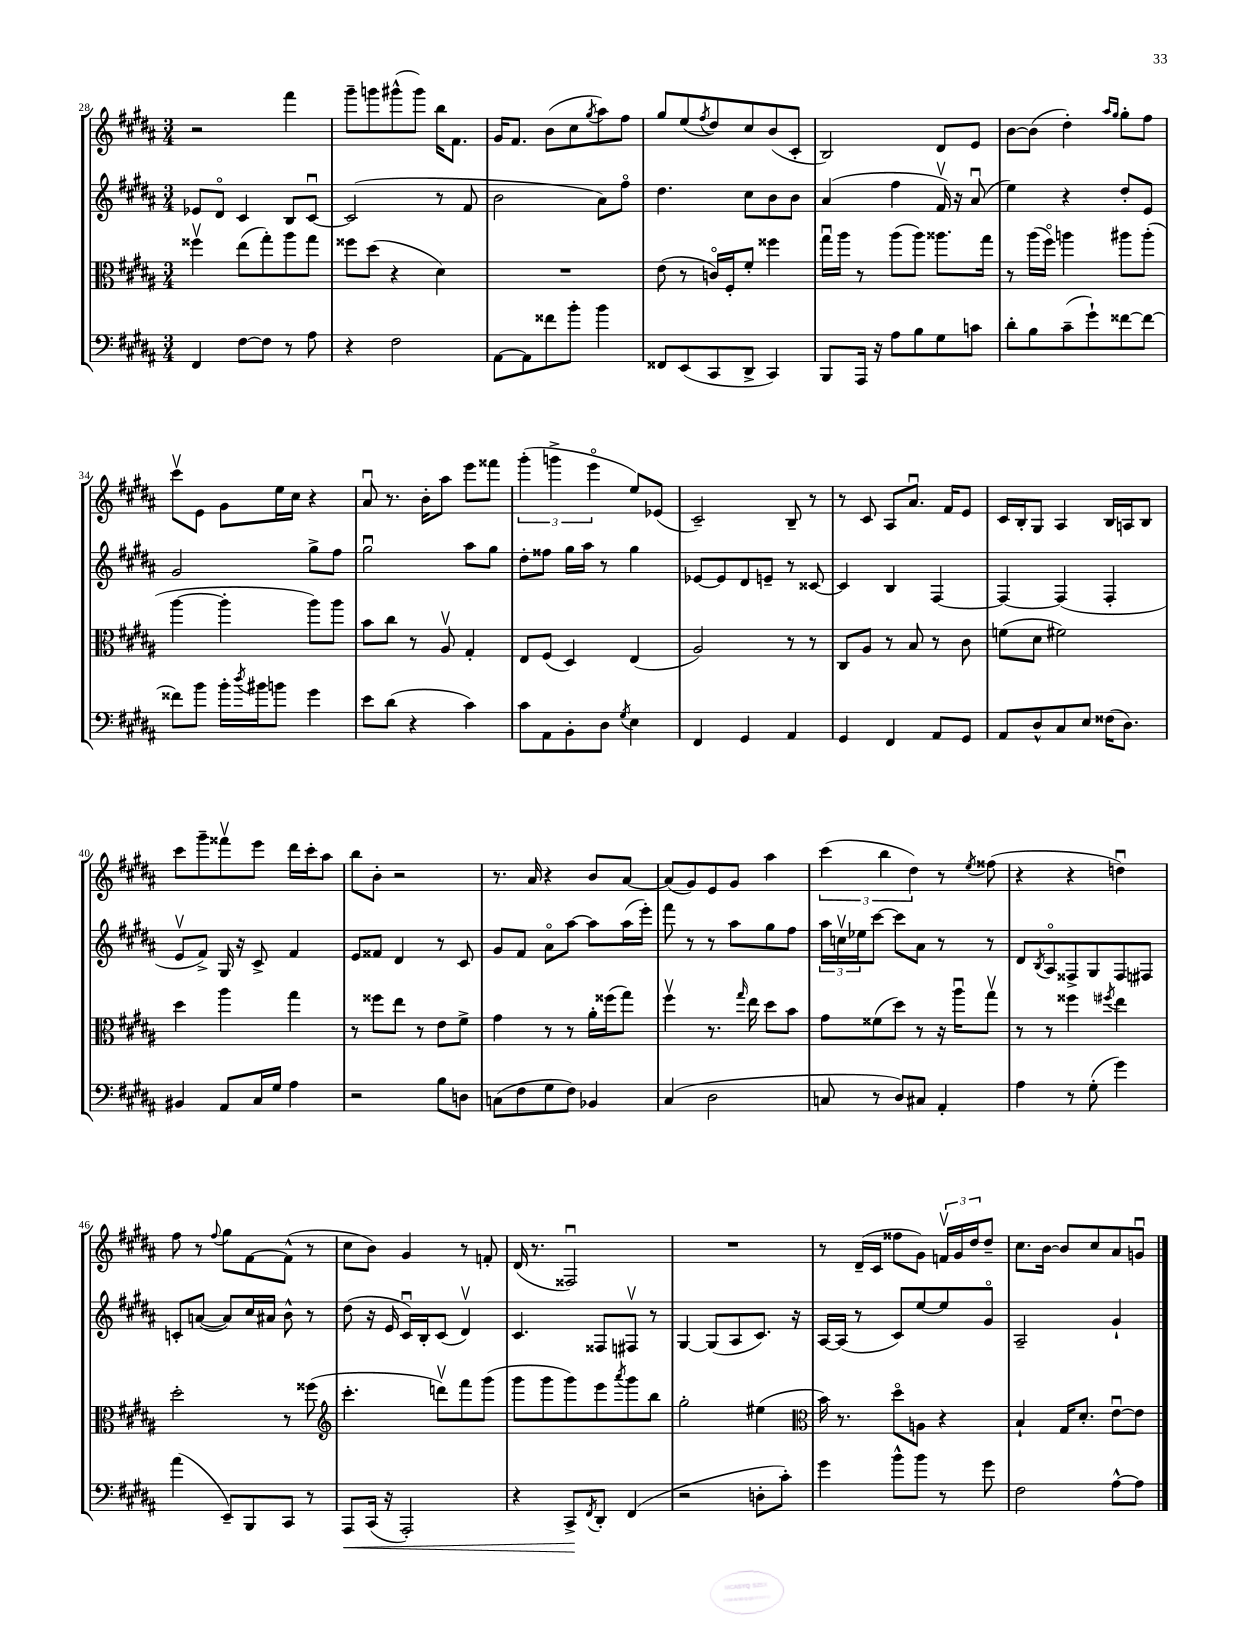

**kern	**kern	**kern	**kern
*staff4	*staff3	*staff2	*staff1
*clefF4	*clefC3	*clefG2	*clefG2
*k[f#c#g#d#a#]	*k[f#c#g#d#a#]	*k[f#c#g#d#a#]	*k[f#c#g#d#a#]
*M3/4	*M3/4	*M3/4	*M3/4
4FF#	4ff##v	8e-	2r
.	.	8d#o	.
[8F#	(8ee	4c#	.
8F#]	8gg#')	.	.
8r	8aa#	8B	4fff#
8A#	8gg#	[8c#u	.
=	=	=	=
4r	8ff##	(2c#]	8ggg#~
.	(8dd#	.	8ggg
2F#	4r	.	(8ggg#^^
.	.	.	8ggg#)
.	4d#)	8r	16bb
.	.	.	8.f#
.	.	8f#	.
=	=	=	=
[8AA#	2.r	2b	16g#
.	.	.	8.f#
8AA#]	.	.	.
8f##	.	.	(8b
8b'	.	.	8cc#
.	.	.	8qgg#
4b	.	8a#)	8aa#)
.	.	8ff#o	8ff#
=	=	=	=
8FF##	(8e	4.dd#	8gg#
(8EE	8r	.	(8ee
.	.	.	8qff#
8CC#	16co)	.	8dd#)
.	16F#'	.	.
8DD#^	8f#'	8cc#	8cc#
4CC#)	4ff##	8b	(8b
.	.	8b	8c#'
=	=	=	=
8BBB	16gg#u	(4a#	2B)
.	16aa#	.	.
16AAA#	8r	.	.
16r	.	.	.
8A#	(8aa#	4ff#	.
8B	8aa#)	.	.
8G#	8.aa##	16f#v)	8d#
.	.	16r	.
8c	.	(8a#u	8e
.	16gg#	.	.
=	=	=	=
8d#'	8r	4ee)	[8b
8B	(16aa#	.	(8b]
.	16ff#o)	.	.
(8c#~	4aa	4r	4dd#')
8g#`)	.	.	.
.	.	.	16qqaa#
.	.	.	16qqgg#
[8f##	8aa#	8dd#'	8gg#'
8f##_	(8aa#'	8e	8ff#
=	=	=	=
8f##]	[4aa#	2g#	8ccc#v
8b	.	.	8e
16b'	4aa#']	.	8g#
8qdd#	.	.	.
16b#	.	.	.
8b	.	.	16ee
.	.	.	16cc#
4g#	8aa#)	8gg#^	4r
.	8aa#	8ff#	.
=	=	=	=
8e	8b	2gg#u	8a#u
(8d#	8cc#	.	8.r
4r	8r	.	.
.	.	.	16b'
.	8A#v	.	8aa#
4c#)	4G#'	8aa#	8eee
.	.	8gg#	8fff##
=	=	=	=
8c#	8E	8dd#'	(6ggg#'
8AA#	(8F#	8ff##	.
.	.	.	6ggg^
8BB'	4D#)	16gg#	.
.	.	16aa#	.
.	.	.	6eeeo
8D#	.	8r	.
8qG#	.	.	.
4E	(4E	4gg#	8ee)
.	.	.	(8e-
=	=	=	=
4FF#	2A#)	[8e-	2c#~)
.	.	8e-]	.
4GG#	.	8d#	.
.	.	8e~	.
4AA#	8r	8r	8B~
.	8r	[8c##	8r
=	=	=	=
4GG#	8C#	4c##]	8r
.	8A#	.	8c#
4FF#	8r	4B	8A#
.	8B	.	8.a#u
8AA#	8r	[4F#	.
.	.	.	16f#
8GG#	8c#	.	8e
=	=	=	=
8AA#	(8f	4F#_	16c#
.	.	.	16B'
8D#^^	8d#	.	8G#
8C#	2f#)	(4F#]	4A#
8E	.	.	.
(16F##	.	4F#'	16B
8.D#)	.	.	16A
.	.	.	8B
=	=	=	=
4BB#	4dd#	8ev	8ccc#
.	.	8f#^)	8ggg#~
8AA#	4aa#	16G#	8fff##v
.	.	16r	.
16C#	.	8c#^	8eee
16G#	.	.	.
4A#	4gg#	4f#	16ddd#
.	.	.	16ccc#'
.	.	.	8aa#
=	=	=	=
2r	8r	8e	8bb
.	8ff##	8f##	8b'
.	8ee	4d#	2r
.	8r	.	.
8B	8e	8r	.
8D	8f#^	8c#	.
=	=	=	=
(8C	4g#	8g#	8.r
8F#	.	8f#	.
.	.	.	16a#
8G#	8r	8a#o	4r
8F#)	8r	[8aa#	.
4BB-	16a#'	8aa#]	8b
.	(16ff##	.	.
.	8gg#)	(16aa#	[8a#
.	.	16eee')	.
=	=	=	=
(4C#	4ff#v	8fff#	(8a#]
.	.	8r	8g#)
2D#	8.r	8r	8e
.	.	8aa#	8g#
.	16qqgg#	.	.
.	16ee	.	.
.	8dd#	8gg#	4aa#
.	8b	8ff#	.
=	=	=	=
8C	8g#	24aa#	(6ccc#
.	.	24ccv	.
.	.	24ee-	.
8r	(8f##	[8ccc#	.
.	.	.	6bb
8D#)	8dd#)	8ccc#]	.
.	.	.	6dd#)
8C#	8r	8a#	.
4AA#'	16r	8r	8r
.	16aa#u	.	.
.	.	.	8qee
.	8gg#v	8r	(8ff##
=	=	=	=
4A#	8r	8d#	4r
.	.	8qB	.
.	8r	8A#o	.
8r	4ff##	8F##^	4r
(8G#'	.	8G#	.
.	8qff#	.	.
4g#)	4ee	8F##	4ddu)
.	.	8F#	.
=	=	=	=
(4a#	2dd#'	8c'	8ff#
.	.	([8a	8r
.	.	.	8qqff#
8EE~)	.	8a])	8gg#
8BBB	.	16cc#	[8f#
.	.	16a#	.
8CC#	8r	8b^^	(8f#^^]
8r	(8ff##	8r	8r
=	=	=	=
*	*clefG2	*	*
8AAA#	4.ccc#'	(8dd#	8cc#
(16CC#	.	16r	8b)
16r	.	16e	.
2AAA#')	.	16c#u)	4g#
.	.	16B'	.
.	8dddv)	(8c#	.
.	8fff#	4d#v)	8r
.	(8ggg#	.	8f'
=	=	=	=
4r	8ggg#	4.c#	(16d#
.	.	.	8.r
.	8ggg#	.	.
8CC#^	8ggg#)	.	2F##u)
8qFF#	.	.	.
8DD#'	8eee	8F##	.
.	8qaaa#	.	.
(4FF#	8ggg#	8F#v	.
.	8bb	8r	.
=	=	=	=
2r	2gg#'	[4G#	2.r
.	.	(8G#]	.
.	.	8A#	.
8D'	(4ee#	8.c#)	.
8c#')	.	.	.
.	.	16r	.
=	=	=	=
*	*clefC3	*	*
4g#	16b)	[16A#	8r
.	8.r	(16A#]	.
.	.	8r	(16d#~
.	.	.	16c#
8b^^	8dd#o	8c#)	8ff##
8b	8A	[8ee	8g#)
8r	4r	8ee]	24fv
.	.	.	24g#
.	.	.	24dd#
8g#	.	8g#o	8dd#~
=	=	=	=
2F#	4B`	2A#~	8.cc#
.	.	.	[16b
.	16G#	.	8b]
.	8.d#'	.	.
.	.	.	8cc#
[8A#^^	[8eu	4g#`	8a#
8A#]	8e]	.	8gu
==	==	==	==
*-	*-	*-	*-
